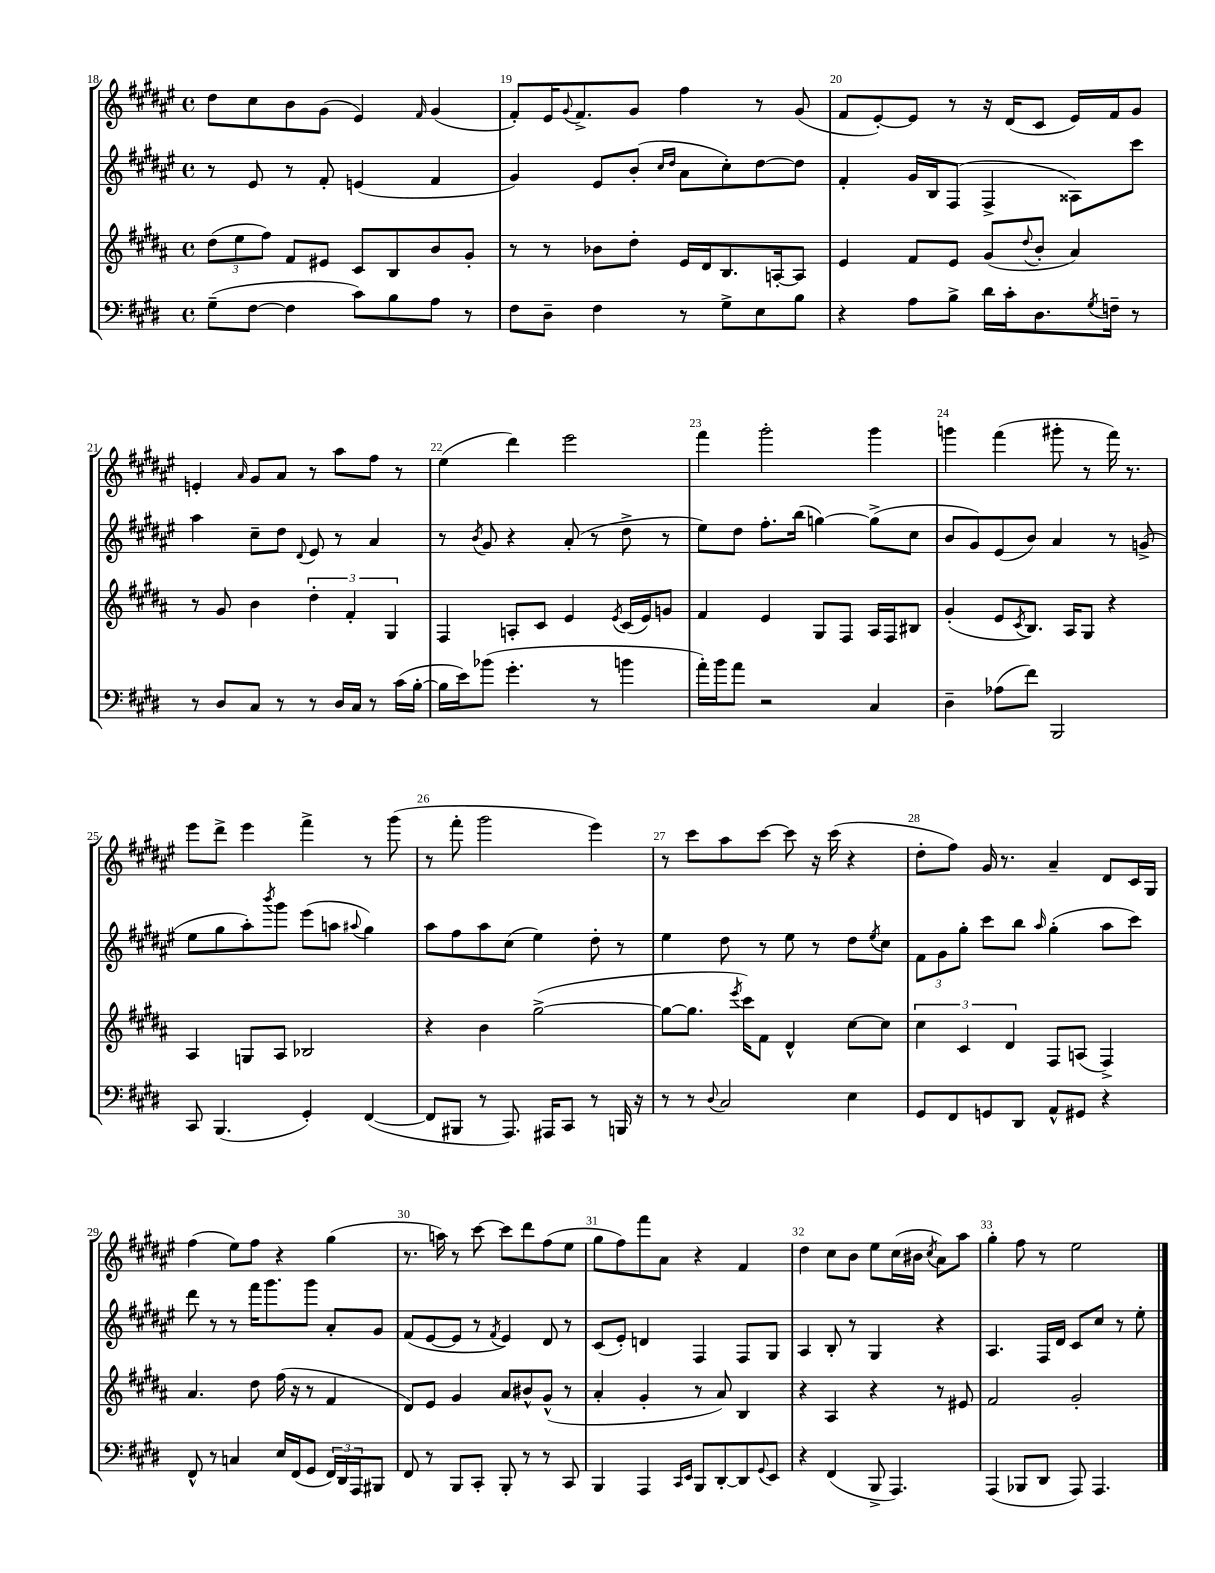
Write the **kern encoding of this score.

**kern	**kern	**kern	**kern
*part4	*part3	*part2	*part1
*staff4	*staff3	*staff2	*staff1
*clefF4	*clefG2	*clefG2	*clefG2
*k[f#c#g#d#]	*k[f#c#g#d#a#]	*k[f#c#g#d#a#e#]	*k[f#c#g#d#a#e#]
*M4/4	*M4/4	*M4/4	*M4/4
*met(c)	*met(c)	*met(c)	*met(c)
=18	=18	=18	=18
(8G#~\L	(12dd#\L	8r	8dd#\L
.	12ee\	.	.
[8F#\J	.	8e#/	8cc#\
.	12ff#\J)	.	.
4F#\]	8f#/L	8r	8b\
.	8e#X/J	8f#'/	(8g#\J
8c#\L)	8c#/L	(4en/	4e#/)
8B\	8B/	.	.
.	.	.	16qqf#/
8A\J	8b/	4f#/	(4g#/
8r	8g#'/J	.	.
=19	=19	=19	=19
8F#\L	8r	4g#/)	8f#'/L)
8D#~\J	8r	.	16e#/K
.	.	.	8qqg#/
.	.	.	8.f#^/
4F#\	8b-X\L	8e#/L	.
.	8dd#'\J	(8b'/J	8g#/J
.	.	16qqcc#/LL	.
.	.	16qqdd#/JJ	.
8r	16e/LL	8a#\L	4ff#\
.	16d#/J	.	.
8G#^\L	8.B/	8cc#'\)	.
8E\	.	[8dd#\	8r
.	[16An'/k	.	.
8B\J	8A/J]	8dd#\J]	(8g#/
=20	=20	=20	=20
4r	4e/	4f#'/	8f#/L
.	.	.	[8e#'/)
8A\L	8f#/L	16g#/LL	8e#/J]
.	.	16B/J	.
8B^\J	8e/J	(8F#/J	8r
16d#\LL	(8g#/L	4F#^/	16r
16c#'\J	.	.	(16d#/KL
.	8qqdd#/	.	.
8.D#\	8b'/J	.	8c#/J
.	4a#/)	8A##X\L)	16e#/LL)
8qG#/	.	.	.
16Fn~\Jk	.	.	16f#/J
8r	.	8ccc#\J	8g#/J
!!LO:LB:g=z
=21	=21	=21	=21
8r	8r	4aa#\	4en'/
8D#/L	8g#/	.	.
.	.	.	16qqa#/
8C#/J	4b\	8cc#~\L	8g#/L
8r	.	8dd#\J	8a#/J
.	.	8qqd#/	.
8r	6dd#'\	8e#/	8r
16D#/LL	.	8r	8aa#\L
.	6f#'/	.	.
16C#/JJ	.	.	.
8r	.	4a#/	8ff#\J
.	6G#/	.	.
(16c#\LL	.	.	8r
[16B'\JJ	.	.	.
=22	=22	=22	=22
16B\LL]	4F#/	8r	(4ee#\
16e\J)	.	.	.
.	.	8qb/	.
(8b-X\J	.	8g#/	.
4.g#'\	8An'/L	4r	4ddd#\)
.	8c#/J	.	.
.	4e/	(8a#'/	2eee#\
8r	.	8r	.
.	8qe/	.	.
4bn\	(16c#/LL	8dd#^\	.
.	16e/J)	.	.
.	8gn/J	8r	.
=23	=23	=23	=23
16a'\LL)	4f#/	8ee#\L)	4fff#\
16b\J	.	.	.
8a\J	.	8dd#\J	.
2r	4e/	8.ff#'\L	2ggg#'\
.	.	(16bb\Jk	.
.	8G#/L	[4ggn\)	.
.	8F#/J	.	.
4C#/	16A#/LL	(8gg^\L]	4ggg#\
.	16F#/J	.	.
.	8B#X/J	8cc#\J	.
=24	=24	=24	=24
4D#~\	(4g#'/	8b/L	4gggn\
.	.	8g#/)	.
(8A-X\L	8e/L	(8e#/	(4fff#\
.	8qc#/	.	.
8f#\J)	8.B/J)	8b/J)	.
2BBB/	.	4a#/	8ggg#X'\
.	16A#/KL	.	.
.	8G#/J	.	8r
.	4r	8r	16fff#\)
.	.	.	8.r
.	.	(8gn^/	.
!!LO:LB:g=z
=25	=25	=25	=25
8CC#/	4A#/	8ee#\L	8eee#\L
(4.BBB/	.	8gg#\	8ddd#^\J
.	8Gn/L	8aa#'\)	4eee#\
.	.	8qbbb/	.
.	8A#/J	8ggg#\J	.
4GG#'/)	2B-X/	(8eee#\L	4fff#^\
.	.	8aan\J	.
.	.	8qqaa#X/	.
([4FF#/	.	4gg#\)	8r
.	.	.	(8ggg#\
=26	=26	=26	=26
8FF#/L]	4r	8aa#\L	8r
8BBB#X/J	.	8ff#\	8fff#'\
8r	4b\	8aa#\	2ggg#\
8.AAA/)	.	(8cc#\J	.
.	([2gg#^\	4ee#\)	.
16AAA#X/KL	.	.	.
8CC#/J	.	.	.
8r	.	8dd#'\	4eee#\)
16BBBn/	.	8r	.
16r	.	.	.
=27	=27	=27	=27
8r	8gg#\L_	4ee#\	8r
8r	8.gg#\J]	.	8ccc#\L
8qqD#/	.	.	.
2C#/	.	8dd#\	8aa#\
.	8qeee/	.	.
.	16ccc#\KL)	.	.
.	8f#\J	8r	[8ccc#\J
.	4d#^^/	8ee#\	8ccc#\]
.	.	8r	16r
.	.	.	(16ccc#\
4E\	[8cc#\L	8dd#\L	4r
.	.	8qee#/	.
.	8cc#\J]	8cc#\J	.
=28	=28	=28	=28
8GG#/L	6cc#\	12f#\L	8dd#'\L
.	.	12g#\	.
8FF#/	.	.	8ff#\J)
.	6c#/	12gg#'\J	.
8GGn/	.	8ccc#\L	16g#/
.	.	.	8.r
.	6d#/	.	.
8DD#/J	.	8bb\J	.
.	.	16qqaa#/	.
8AA^^/L	8F#/L	(4gg#'\	4a#~/
8GG#X/J	(8An/J	.	.
4r	4F#^/)	8aa#\L	8d#/L
.	.	8ccc#\J)	16c#/L
.	.	.	16G#/JJ
!!LO:LB:g=z
=29	=29	=29	=29
8FF#^^/	4.a#/	8ddd#\	(4ff#\
8r	.	8r	.
4Cn/	.	8r	8ee#\L)
.	8dd#\	16fff#\KL	8ff#\J
.	.	8.ggg#\	.
16E/LL	(16ff#\	.	4r
(16FF#/J	16r	.	.
8GG#/J	8r	8ggg#\J	.
24FF#/LL)	4f#/	8a#'/L	(4gg#\
24DD#/	.	.	.
24AAA/J	.	.	.
8BBB#X/J	.	8g#/J	.
=30	=30	=30	=30
8FF#/	8d#/L)	(8f#/L	8.r
8r	8e/J	[8e#/	.
.	.	.	16aan\)
8BBB/L	4g#/	8e#/J]	8r
8CC#'/J	.	8r	[8ccc#\
.	.	8qf#/	.
8BBB'/	8a#/L	4e#/)	8ccc#\L]
8r	8b#X^^/	.	8ddd#\
8r	(8g#^^/J	8d#/	(8ff#\
8CC#/	8r	8r	8ee#\J
=31	=31	=31	=31
4BBB/	4a#'/	(8c#/L	8gg#\L
.	.	8e#'/J)	8ff#\)
4AAA/	4g#'/	4dn/	8fff#\
.	.	.	8a#\J
16qqCC#/LL	.	.	.
16qqEE/JJ	.	.	.
8BBB/L	8r	4F#/	4r
[8DD#'/	8a#/)	.	.
8DD#/]	4B/	8F#/L	4f#/
8qqGG#/	.	.	.
8EE/J	.	8G#/J	.
=32	=32	=32	=32
4r	4r	4A#/	4dd#\
(4FF#/	4A#/	8B'/	8cc#\L
.	.	8r	8b\J
8BBB^/	4r	4G#/	8ee#\L
4.AAA/)	.	.	(16cc#\L
.	.	.	16b#X\JJ
.	.	.	8qcc#/
.	8r	4r	8a#\L)
.	8e#X/	.	8aa#\J
=33	=33	=33	=33
(4AAA/	2f#/	4.A#/	4gg#'\
8BBB-X/L	.	.	8ff#\
8DD#/J	.	16F#/LL	8r
.	.	16d#/JJ	.
8AAA/)	2g#'/	8c#/L	2ee#\
4.AAA/	.	8cc#/J	.
.	.	8r	.
.	.	8ee#'\	.
==	==	==	==
*-	*-	*-	*-
